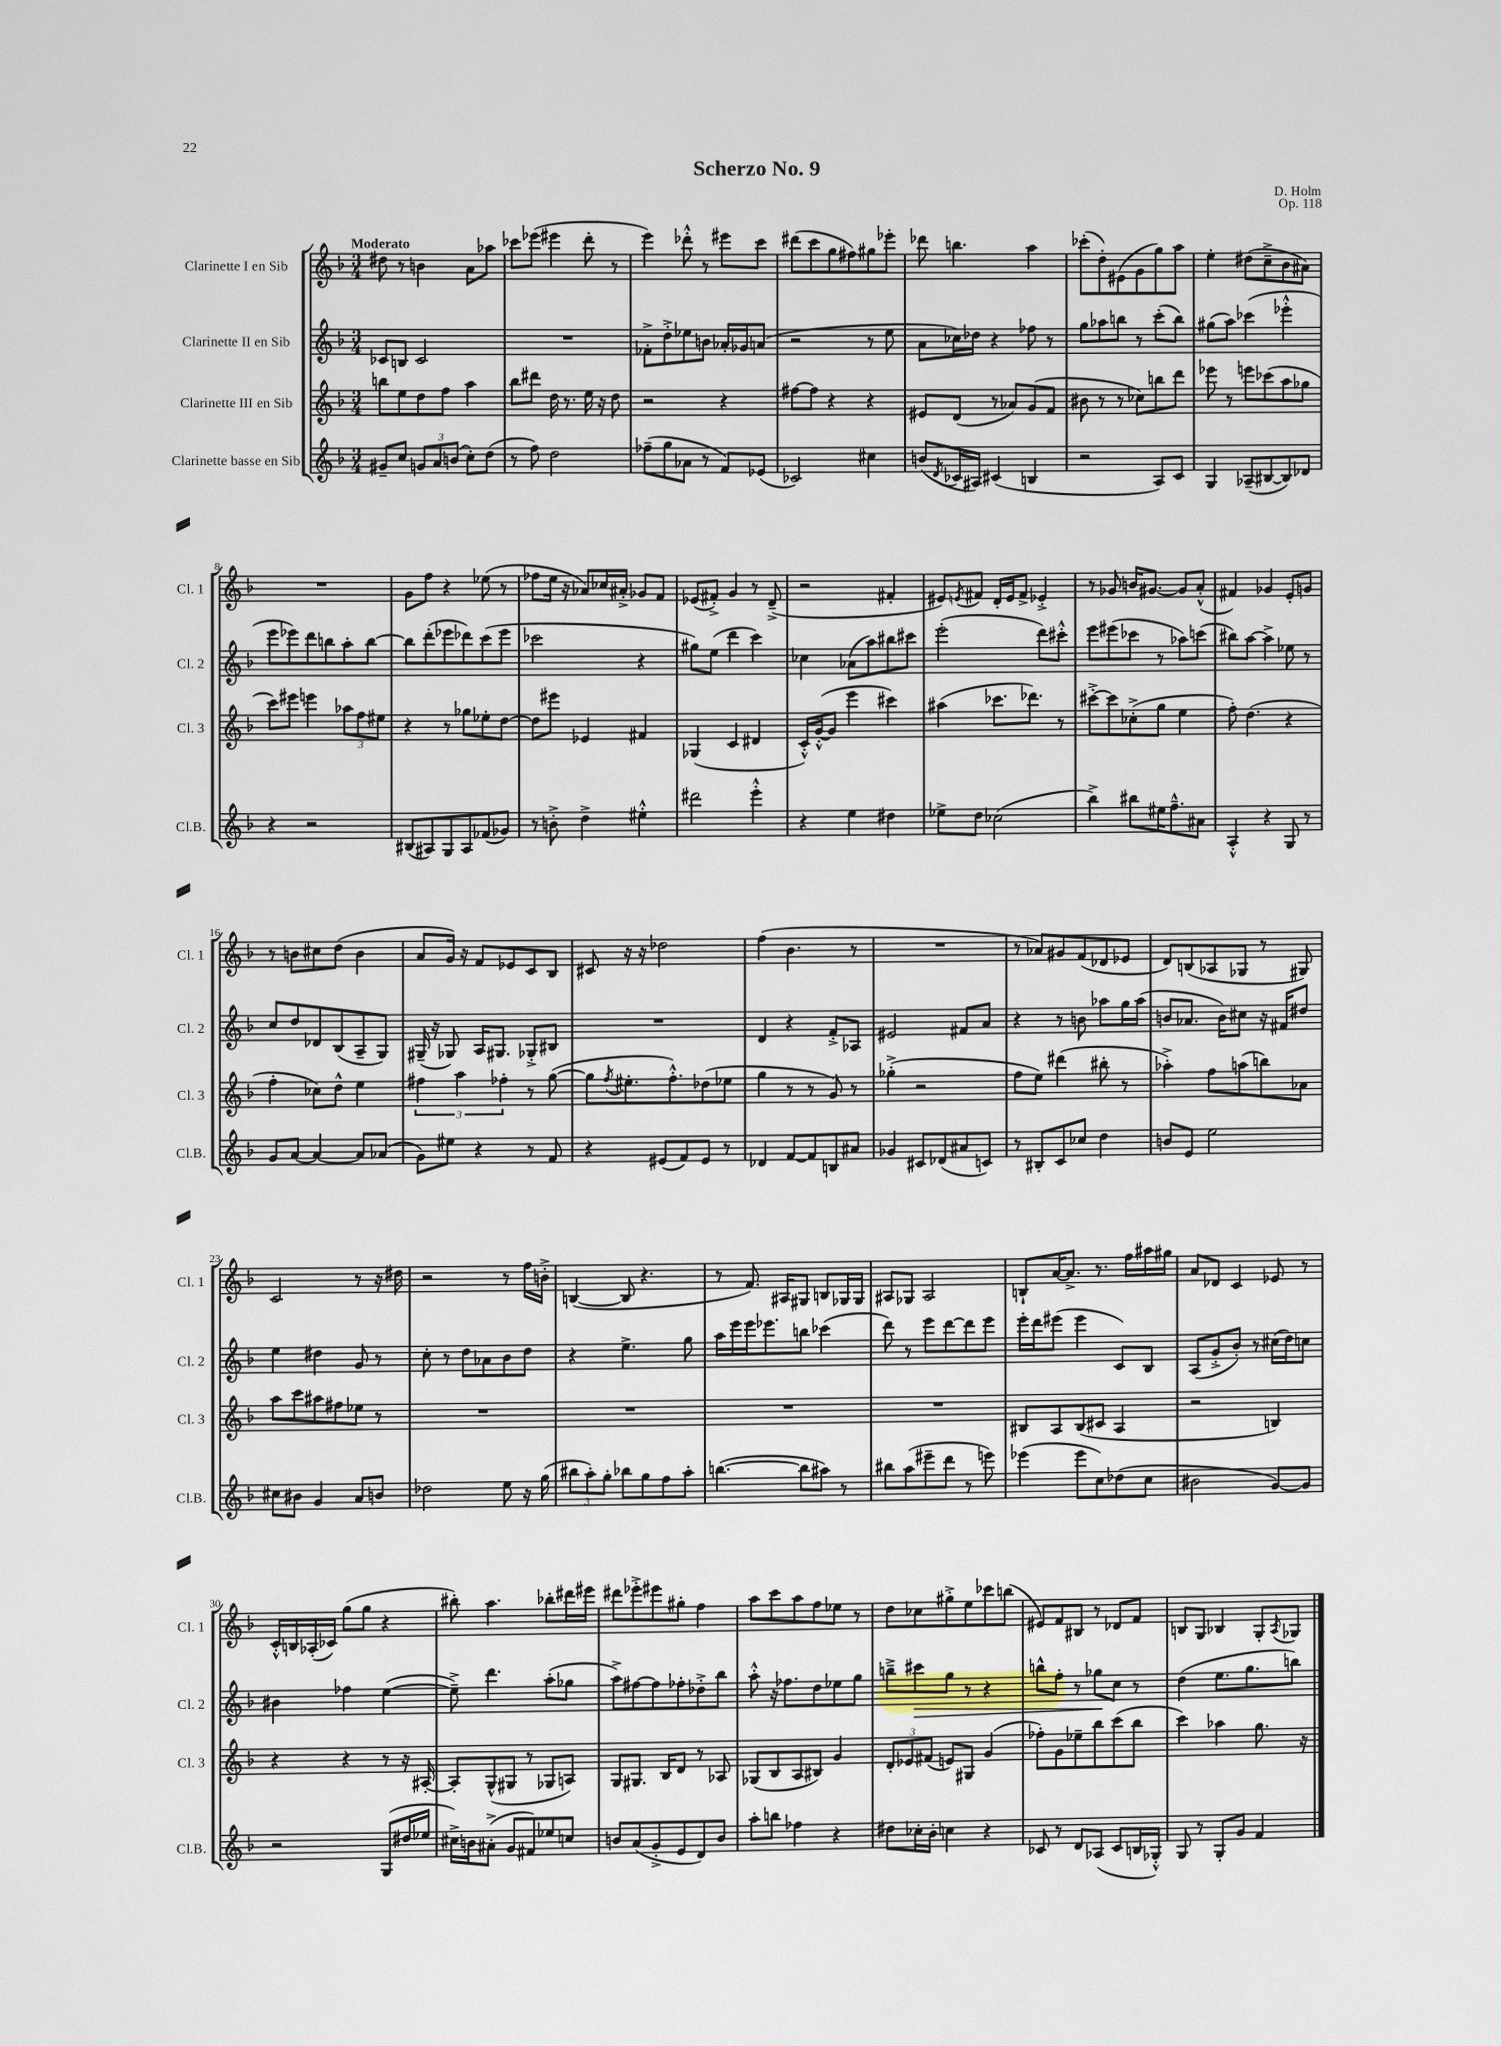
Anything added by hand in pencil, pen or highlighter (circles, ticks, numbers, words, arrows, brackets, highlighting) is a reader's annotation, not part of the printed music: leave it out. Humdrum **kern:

**kern	**kern	**kern	**kern
*staff4	*staff3	*staff2	*staff1
*clefG2	*clefG2	*clefG2	*clefG2
*k[b-]	*k[b-]	*k[b-]	*k[b-]
*M3/4	*M3/4	*M3/4	*M3/4
8g#~/L	8bb\L	8c-/L	8dd#\
8cc/J	8ee\	8B/J	8r
12g/L	8dd\	2c-/	4b\
12a/	.	.	.
.	8ff\J	.	.
(12b/J	.	.	.
8cc'\L)	4aa\	.	8a\L
(8dd\J	.	.	8aa-\J
=	=	=	=
8r	8bb-\L	2.r	8ccc-\L
8ff\)	8ddd#\J	.	(8eee-\J
2dd\	16dd\	.	4eee#\
.	8.r	.	.
.	16ee\	.	8ddd'\
.	16r	.	.
.	8dd\	.	8r
=	=	=	=
(8ff-~\L	2r	8f-'^\L	4eee\)
8gg\	.	8dd'^\	.
8a-\J	.	8ee-\	8ddd-'^^\
8r	.	8b\J	8r
8f/L)	4r	16a-'/LL	8eee#\L
.	.	16g-/J	.
(8e-/J	.	(8a/J	8ccc\J
=	=	=	=
2c-/)	[8ff#\L	2r	(8ddd#\L
.	8ff#\]J	.	8ccc\
.	4r	.	8gg\
.	.	.	8ff#\)
4cc#\	4r	8r	8gg#\
.	.	8ee\	8eee-'\J
=	=	=	=
(8b/L	8e#/L	8a\L	8ddd-\
8qd/	.	.	.
16c-/L	(8d/J	16cc-\L)	4.bb\
16A#/JJ)	.	16dd-\JJ	.
(4c#/	8r	4r	.
.	8a-/L)	.	.
4B/	(8g/	8ff-\	4aa\
.	8f/J	8r	.
=	=	=	=
2r	8b#\	8gg\L	(8ccc-'\L
.	8r	8aa-\	8dd'\)
.	8r	8bb\J	(8e#\
.	8cc-\L)	8r	8g\
8A/L)	8bb\	(8ccc'\L	8gg\)
8c/J	8ddd\J	8bb\J)	8aa\J
=	=	=	=
4G/	8eee-\	(8gg#\L	4ee'\
.	8r	8aa\J)	.
(8A-~/L	8eee\L	(4ccc-\	(8dd#\L
[8B#/	(8ccc-\	.	8cc~^\
8B#/])	8aa\	4eee-'^^\	8b-\
8d-/J	8gg-\J	.	8a#\J)
=	=	=	=
4r	8ccc\L)	8eee\L	2.r
.	8eee#\J	8eee-\)	.
2r	4eee\	8ddd\	.
.	.	8bb\	.
.	12aa-\L	8aa'\	.
.	12ff\	.	.
.	.	[8bb\J	.
.	12ee#\J	.	.
=	=	=	=
(8B#/L	4r	8bb\]L	8g\L
8A#/)	.	(8ddd'\	8ff\J
8G/	8r	8eee-\	4r
8A#/	8gg-\L	8ddd-\)	.
(8f-/	8ee-'\	(8ccc\	(8ee-\
8g-/J)	[8dd\J	8eee-\J	8r
=	=	=	=
8r	8dd\]L	2ccc-\	8ff-\L
8b'^\	8eee#\J	.	16ee\Jk
.	.	.	16r
4dd^\	4e-/	.	8a-/L)
.	.	.	16cc-/L
.	.	.	16a#'^/JJ
4ee#'^^\	4f#/	4r	8g-/L
.	.	.	8f/J
=	=	=	=
2ddd#\	(4G-/	8gg#\L)	(8e-/L
.	.	(8ee\J	8f#'^/J)
.	4c/	4ddd\	4g/
4eee'^^\	4d#/	4ccc\)	8r
.	.	.	(8d~^/
=	=	=	=
4r	16c'^^/LL)	4cc-\	2r
.	([16g'^^/J	.	.
.	8g/]J	.	.
4ee\	4eee\	(8a-\L	.
.	.	8aa\)	.
4dd#\	4ccc#\)	8bb#\	4f#'/
.	.	8ccc#\J	.
=	=	=	=
8ee-^\L	(4aa#\	(2eee'\	8e#/L)
.	.	.	8qe/
8dd\J	.	.	8f#/J
(2cc-\	8.ccc-\L	.	16d'/LL
.	.	.	16e/J
.	.	.	8f#^/J
.	8.ddd-\J)	.	.
.	.	8ddd\L)	4e-'^/
.	8r	8ccc#'^^\J	.
=	=	=	=
4bb-^\)	[8ccc#'^\L	8eee\L	8r
.	8ccc#\]	(8eee#\	8g-/
8bb#\L	(8cc-'^\	8ccc-\J	16b/LK
.	.	.	[8.g#/J
16ee#\K	8gg\J	8r	.
8.ff~^^\	.	.	.
.	4ee\	8aa-\L)	8g#/]L
8a#\J	.	(8ccc\J	(8a'^^/J
=	=	=	=
4A'^^/	8ff'\)	8bb#\L)	4f#/)
.	(4.dd\	[8aa\J	.
4r	.	4aa^\]	4g-/
8G/	4r	8ee-\	8e'/L
8r	.	8r	8g/J
=	=	=	=
8g/L	4ff'\	8cc/L	8r
[8a/J	.	8dd/	8b\L
4a/_	8cc-\L)	8d-/	8cc#\
.	8dd^^\J	(8B-/	(8dd\J
8a/]L	4ee\	8A~/	4b\
(8a-/J	.	8G/J)	.
=	=	=	=
8g\L)	6ff#\	(16G#~/	8a/L
.	.	16r	.
8ee#\J	.	8G-/)	16g/Jk)
.	6aa\	.	.
.	.	.	16r
4r	.	16A/LK	8f/L
.	.	8.G#/J	.
.	6ff-'\	.	.
.	.	.	8e-/
8r	8r	8G-'^/L	8c/
8f/	([8gg\	8B#/J	8B-/J
=	=	=	=
4r	8gg\]L	2.r	8c#/
.	8qff/	.	.
.	8.ee#'\	.	16r
.	.	.	16r
(8e#/L	.	.	2dd-\
.	8.ff'^^\)	.	.
8f/)	.	.	.
8e#/J	(8dd-\	.	.
8r	8ee-\J	.	.
=	=	=	=
4d-/	4gg\	4d/	(4ff\
[8f/L	8r	4r	4.b-\
8f/]	8r	.	.
8B/	8g/)	8f'^/L	.
8a#/J	8r	8A-/J	8r
=	=	=	=
4g-/	(4gg-'^\	2e#/	2.r
8c#/L	2r	.	.
(8d-/	.	.	.
8a#/	.	8f#/L	.
8c/J)	.	8a/J	.
=	=	=	=
8r	8ff\L	4r	8r
8B#'/L	8ee\J)	.	8a-/L)
8c/	(4ddd#\	8r	8g#/
8cc-/J	.	8b\	(8f/
4dd\	8bb#'\	8aa-\L	8d-/
.	8r	16gg\L	8e-/J
.	.	(16aa-\JJ	.
=	=	=	=
8b/L	4aa-'^\)	8b/L	8d/L)
8e/J	.	8.a-/J	(8B/
2ee\	8ff\L	.	8A-/
.	.	16b\LK)	.
.	(8aa\	8cc#\J	8G-/J
.	8bb\)	16r	8r
.	.	16f#/LK	.
.	8a-\J	8dd#/J	8G#/)
=	=	=	=
8cc#\L	8aa\L	4ee\	2c/
8b#\J	8ccc\	.	.
4g/	8aa#\	4dd#\	.
.	8ff#\	.	.
8a/L	8ee-\J	8g/	8r
8b/J	8r	8r	16r
.	.	.	16dd#\
=	=	=	=
2dd-\	2.r	8cc'\	2r
.	.	8r	.
.	.	8dd\L	.
.	.	8a-\	.
8ee\	.	8b-\	8r
16r	.	8dd\J	16ff\LL
(16gg\	.	.	16b'^\JJ
=	=	=	=
12bb#\L	2.r	4r	([4B/
12aa'\)	.	.	.
12gg'\J	.	.	.
8bb-\L	.	4.ee^\	8B/]
8gg\	.	.	4.r
8ff\	.	.	.
8aa'\J	.	8gg\	.
=	=	=	=
([4.bb\	2.r	16aa\LL	8r
.	.	16eee\	.
.	.	16eee\J	8.f/)
.	.	8.eee-\	.
.	.	.	16A#/LK
8bb\]L	.	8bb\J	8G#/J
8aa#\J)	.	(4ccc-\	8B/L
8r	.	.	16G-/L
.	.	.	16G-/JJ
=	=	=	=
8bb#\L	2.r	8ddd\)	8A#/L
(8aa\	.	8r	8G-/J
8eee#~\	.	8eee\L	2A#/
8ddd\J	.	[8ddd\	.
8r	.	8ddd\]	.
8eee\)	.	8eee\J	.
=	=	=	=
(4eee-\	8B#/L	16eee'\LL	8B`/L
.	.	16ddd\J	.
.	8A/	(8eee#\J	[16a/K
.	.	.	8.a^/]J
8eee-\L	(8B#/	4eee#\	.
8cc\)	8c#/J	.	8.r
(8dd-\	4A/	8c/L)	.
.	.	.	16ff\LL
8cc\J	.	8B-/J	16aa#\
.	.	.	16gg#\JJ
=	=	=	=
2b#\	2r	(8A/L	8a/L
.	.	8g'^/	8d-/J
.	.	8b-'/J)	4c/
.	.	8r	.
[8g/L)	4B/)	(16cc#\LL	8e-/
.	.	16dd\J)	.
8g/]J	.	8cc\J	8r
=	=	=	=
2r	4r	4b#\	16c'^^/LL
.	.	.	16B/
.	.	.	(16A-'/
.	.	.	16c-/JJ)
.	4r	4ff-\	(8gg\L
.	.	.	8gg\J
(8G/L	8r	([4ee\	4r
16dd#/L	16r	.	.
16ee-/JJ	[16A#'/	.	.
=	=	=	=
16cc#^\LL)	8A#'/]L	8ee~^\])	8bb#'\)
16b\J	.	.	.
(8a#'^\J	(8G^^/	4.ddd\	4.aa\
8g/L	8G#/J	.	.
8f#/)	8r	.	.
8ee-/	8G-/L	(8aa'\L	8bb-'\L
8cc/J	8A/J)	8gg-\J	16ddd#\L
.	.	.	16eee#\JJ
=	=	=	=
8b/L	8G/L	8aa^\L)	8ddd#\L
(8a/	8.G#/J	[8ff#\	8eee-'^\
8g'^/	.	8ff#\]	8eee#\
.	16B-/LK	.	.
8e/	8d/J	8ff-'\	8gg#'\J
8d/)	8r	8dd-'^\	4ff\
8b/J	8A-/	8bb-\J	.
=	=	=	=
8aa'\L	(8G-/L	8aa'^^\	8aa\L
8bb\J	8B-/	16r	8ccc\
.	.	8.ff-\L	.
4ff-\	8A/	.	8aa\
.	8B#/J)	8dd\	8ff\
4r	4g/	8ee-\	8ee-\J
.	.	8gg\J	8r
=	=	=	=
8dd#\L	12d'/L	8bb~^\L	8dd\L
.	12e-/	.	.
16cc-'\L	.	8ccc#\	8cc-\
.	(12f#/J	.	.
16b-'\JJ	.	.	.
4cc\	8e/L)	8gg\J	8gg#'^\
.	8G#/J	8r	8ee\
4r	(4g/	4r	8ccc-\
.	.	.	(8bb\J
=	=	=	=
8c-/	8ff-'\L)	8bb^^\L	8e#/L)
8r	8g\	8ff'\J	8f/
8d/L	8ee-~\	8r	8B#/J
(8A-/J	8bb-\	8gg-\L	8r
8c-/L	(8ccc\	8cc\J	8d-/L
16B/L	8bb-\J	8r	8f/J
16G-'^^/JJ)	.	.	.
=	=	=	=
8G/	4ccc\)	(4dd\	8B/L
8r	.	.	8G/J
8G'/L	4aa-\	8.ee\L	4B-/
8g/J	.	.	.
.	.	8.gg\	.
4f/	8.gg\	.	8G'/L
.	.	.	8qA/
.	.	8bb\J)	8G-/J
.	16r	.	.
==	==	==	==
*-	*-	*-	*-
